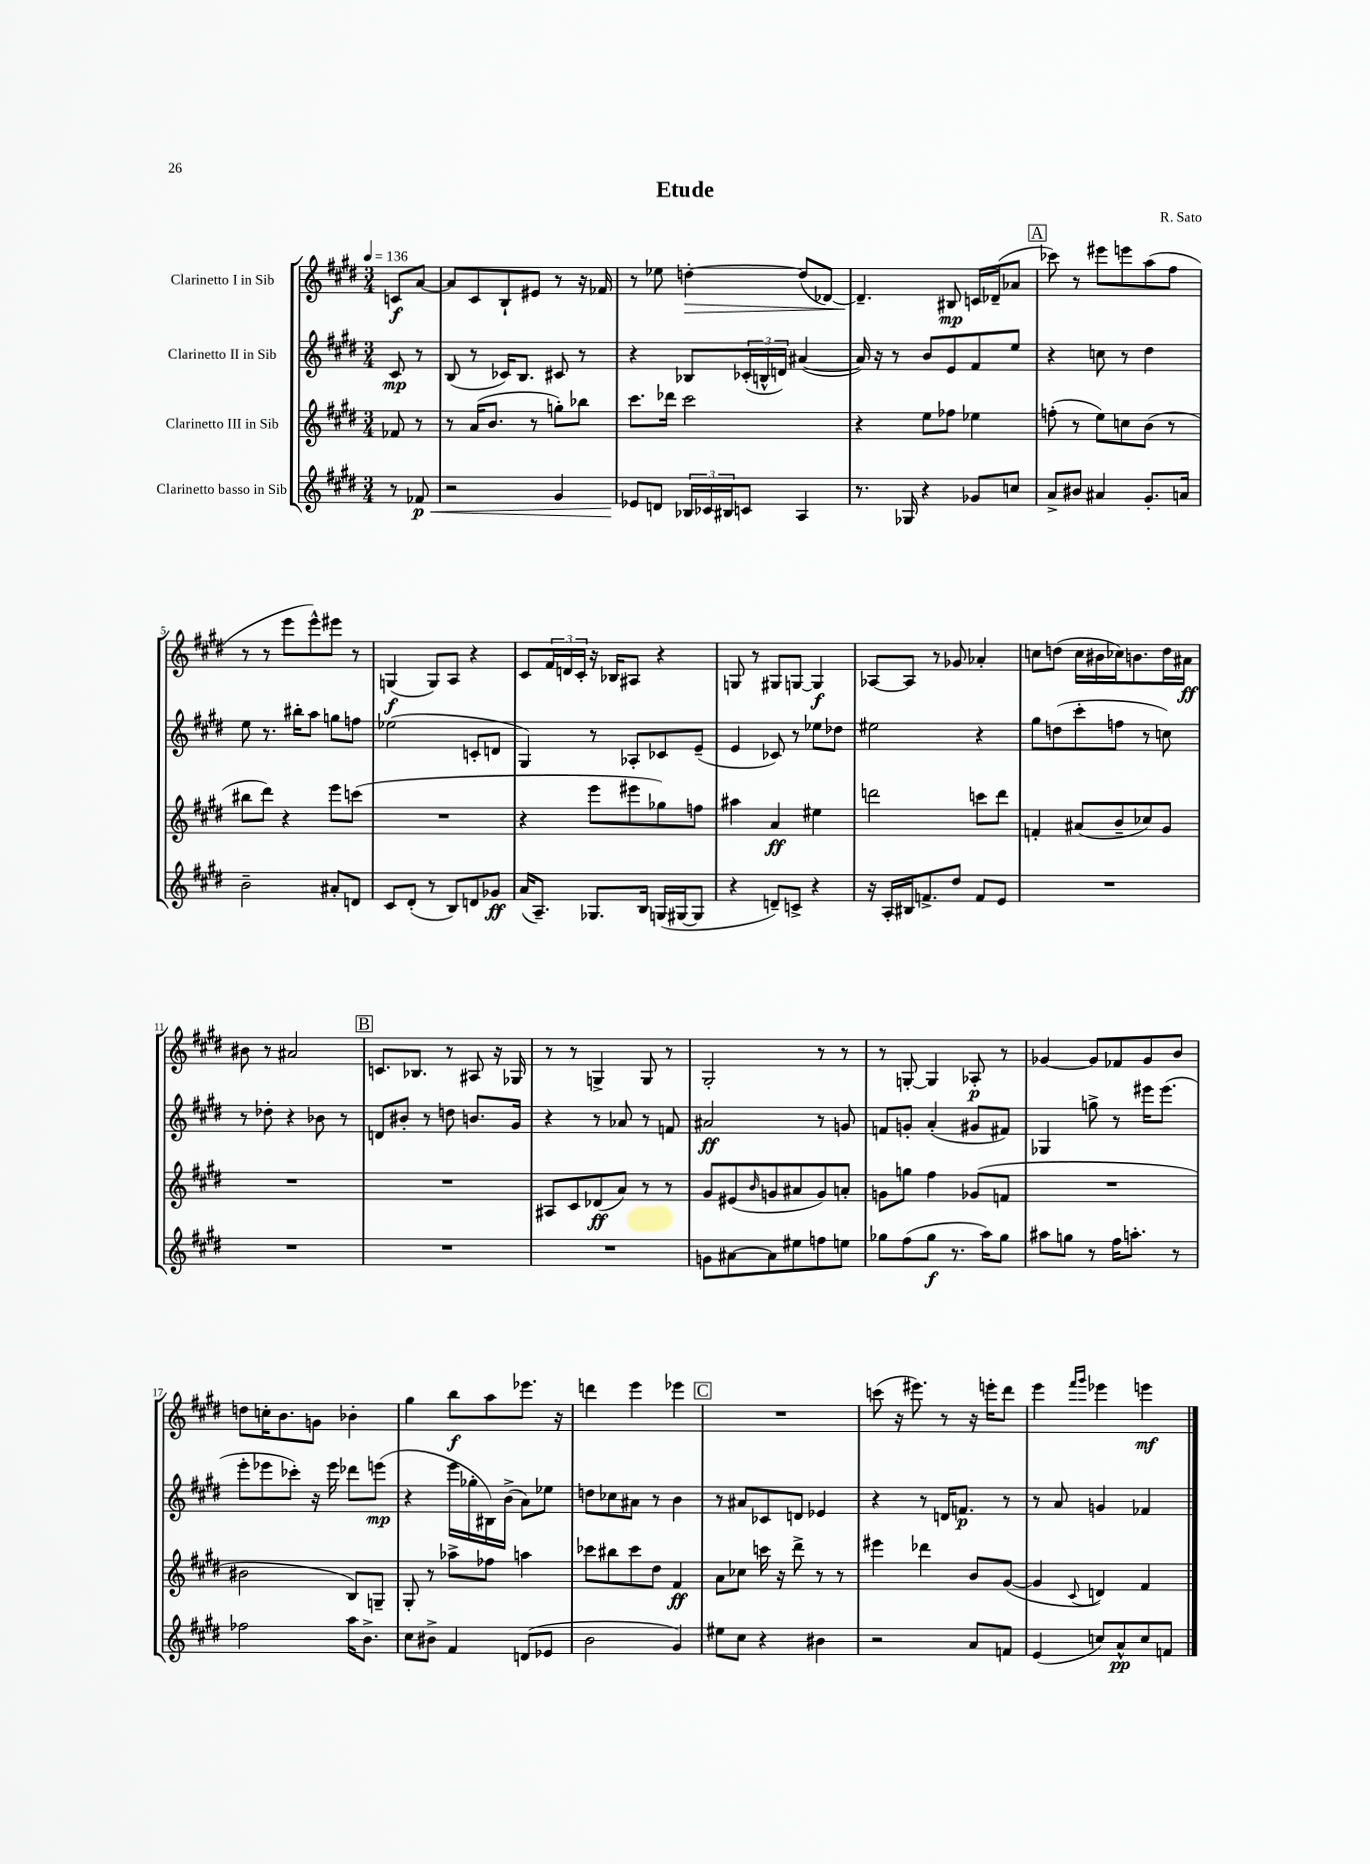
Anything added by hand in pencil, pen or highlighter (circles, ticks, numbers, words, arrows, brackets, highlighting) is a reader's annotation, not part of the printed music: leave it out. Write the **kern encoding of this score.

**kern	**dynam	**kern	**dynam	**kern	**dynam	**kern	**dynam
*part4	*part4	*part3	*part3	*part2	*part2	*part1	*part1
*staff4	*staff4	*staff3	*staff3	*staff2	*staff2	*staff1	*staff1
*I"Clarinetto basso in Sib	*	*I"Clarinetto III in Sib	*	*I"Clarinetto II in Sib	*	*I"Clarinetto I in Sib	*
*clefG2	*	*clefG2	*	*clefG2	*	*clefG2	*
*k[f#c#g#d#]	*	*k[f#c#g#d#]	*	*k[f#c#g#d#]	*	*k[f#c#g#d#]	*
*M3/4	*	*M3/4	*	*M3/4	*	*M3/4	*
*MM136	*	*MM136	*	*MM136	*	*MM136	*
=	=	=	=	=	=	=	=
8r	.	8f-X/	.	8c#/	mp	8cn/L	f
!	!LO:HP:b	!	!	!	!	!	!
8f-X/	< p	8r	.	8r	.	[8a/J	.
=1	=1	=1	=1	=1	=1	=1	=1
2r	.	8r	.	(8B/	.	8a/L]	.
.	.	(16a/KL	.	8r	.	8c#/	.
.	.	8.b/J	.	.	.	.	.
.	.	.	.	16c-X/KL)	.	8B`/	.
.	.	.	.	8.B/J	.	.	.
.	.	8r	.	.	.	8e#X/J	.
4g#/	.	8ggn'\L)	.	8c#X/	.	8r	.
.	.	8bb-X\J	.	8r	.	16r	.
.	.	.	.	.	.	16f-X/	.
=2	=2	=2	=2	=2	=2	=2	=2
8e-X/L	.	8.ccc#\L	.	4r	.	8r	.
8dn/J	[	.	.	.	.	8ee-X\	.
.	.	16ddd-X\Jk	.	.	.	.	.
!	!	!	!	!	!	!	!LO:HP:b
24B-X/LL	.	2ccc#\	.	8B-X/L	.	[4ddn'\	>
24c-X/	.	.	.	.	.	.	.
24B#X/J	.	.	.	.	.	.	.
8cn/J	.	.	.	(24c-X'/L	.	.	.
.	.	.	.	24Bn^^/	.	.	.
.	.	.	.	24dn/JJ)	.	.	.
4A/	.	.	.	([4a#X/	.	(8dd/L]	.
.	.	.	.	.	.	[8d-X/J)	.
=3	=3	=3	=3	=3	=3	=3	=3
8.r	.	4r	.	16a#/])	.	4.d-~/]	.
.	.	.	.	16r	.	.	.
.	.	.	.	8r	.	.	.
16G-X/	.	.	.	.	.	.	.
4r	.	8ee\L	.	8b/L	.	.	.
.	.	8ff-X\J	.	8e/	.	8B#X/	] mp
8g-X/L	.	4ee-X\	.	8f#/	.	16cn/LL	.
.	.	.	.	.	.	(16d-X~/J	.
8ccn/J	.	.	.	8ee/J	.	8a-X/J	.
!!LO:REH:place=s1:t=A
=4	=4	=4	=4	=4	=4	=4	=4
8a^/L	.	(8ffn'\	.	4r	.	8ccc-X\)	.
8b#X/J	.	8r	.	.	.	8r	.
4a#X/	.	8ee\L)	.	8ccn\	.	8eee#X\L	.
.	.	8ccn\	.	8r	.	8eeen\	.
8.g#'/L	.	(8b\J	.	4dd#\	.	(8aa\	.
.	.	8r	.	.	.	8ff#\J	.
16an/Jk	.	.	.	.	.	.	.
!!LO:LB:g=z
=5	=5	=5	=5	=5	=5	=5	=5
2b~\	.	8bb#X\L	.	8ee\	.	8r	.
.	.	8ddd#\J)	.	8.r	.	8r	.
.	.	4r	.	.	.	8eee\L	.
.	.	.	.	16bb#X'\KL	.	.	.
.	.	.	.	8aa\J	.	8eee^^\)	.
8a#X'/L	.	8eee\L	.	8ggn\L	.	8eee#X\J	.
8dn/J	.	(8cccn\J	.	8ffn\J	.	8r	.
=6	=6	=6	=6	=6	=6	=6	=6
8c#/L	.	2.r	.	(2ee-X\	.	(4Gn/	f
(8d#'/J	.	.	.	.	.	.	.
8r	.	.	.	.	.	8G/L)	.
8B/L)	.	.	.	.	.	8A/J	.
8dn/	.	.	.	8cn'/L	.	4r	.
8g-X/J	ff	.	.	8dn/J	.	.	.
=7	=7	=7	=7	=7	=7	=7	=7
(16a/KL	.	4r	.	4G#/)	.	8c#/L	.
8.A~/J)	.	.	.	.	.	.	.
.	.	.	.	.	.	24f#/L	.
.	.	.	.	.	.	24dn/	.
.	.	.	.	.	.	24c#'/JJ	.
8.G-X/L	.	8eee\L	.	8r	.	16r	.
.	.	.	.	.	.	16B-X/KL	.
.	.	8eee#X\	.	8A-X'/L	.	8A#X/J	.
16B/Jk	.	.	.	.	.	.	.
(16Gn/LL	.	8gg-X\)	.	8c-X/	.	4r	.
[16G#X/J	.	.	.	.	.	.	.
8G#/J]	.	8ffn\J	.	(8e~/J	.	.	.
=8	=8	=8	=8	=8	=8	=8	=8
4r	.	4aa#X\	.	4e/	.	8Gn/	.
.	.	.	.	.	.	8r	.
8dn~/L)	.	4a/	ff	8c-X/)	.	8G#X/L	.
8cn^/J	.	.	.	8r	.	[8Gn/J	.
4r	.	4ee#X\	.	8ee-X\L	.	4G/]	f
.	.	.	.	8dd-X\J	.	.	.
=9	=9	=9	=9	=9	=9	=9	=9
16r	.	2dddn\	.	2ee#X\	.	[8A-X/L	.
16A'/LL	.	.	.	.	.	.	.
16B#X/J	.	.	.	.	.	8A-/J]	.
8.fn^/	.	.	.	.	.	.	.
.	.	.	.	.	.	8r	.
8dd#/J	.	.	.	.	.	8g-X/	.
8f/L	.	8cccn\L	.	4r	.	4a-X'/	.
8e/J	.	8ddd\J	.	.	.	.	.
=10	=10	=10	=10	=10	=10	=10	=10
2.r	.	4fn'/	.	8gg#\L	.	8ccn\L	.
.	.	.	.	(8ddn\	.	(8ddn\J	.
.	.	(8a#X/L	.	8ccc#'\	.	16cc\LL	.
.	.	.	.	.	.	16b#X\	.
.	.	8b~/	.	8ffn\J	.	16cc-X\J)	.
.	.	.	.	.	.	8.bn\	.
.	.	8cc-X/)	.	8r	.	.	.
.	.	8g#/J	.	8ccn\)	.	16dd\L	.
.	.	.	.	.	.	16a#X\JJ	ff
!!LO:LB:g=z
=11	=11	=11	=11	=11	=11	=11	=11
2.r	.	2.r	.	8r	.	8b#X\	.
.	.	.	.	8dd-X'\	.	8r	.
.	.	.	.	4r	.	2a#X/	.
.	.	.	.	8b-X\	.	.	.
.	.	.	.	8r	.	.	.
!!LO:REH:place=s1:t=B
=12	=12	=12	=12	=12	=12	=12	=12
2.r	.	2.r	.	8dn/L	.	8.cn/L	.
.	.	.	.	8b#X'/J	.	.	.
.	.	.	.	.	.	8.B-X/J	.
.	.	.	.	8r	.	.	.
.	.	.	.	8ddn\	.	8r	.
.	.	.	.	8.bn/L	.	8A#X/	.
.	.	.	.	.	.	16r	.
.	.	.	.	16g#/Jk	.	16G-X/	.
=13	=13	=13	=13	=13	=13	=13	=13
2.r	.	8A#X/L	.	4r	.	8r	.
.	.	8c#/	.	.	.	8r	.
.	.	(8d-X/	ff	8r	.	4Gn^/	.
.	.	8a/J)	.	8a-X/	.	.	.
.	.	8r	.	8r	.	8G/	.
.	.	8r	.	8fn/	.	8r	.
=14	=14	=14	=14	=14	=14	=14	=14
8gn\L	.	8g#/L	.	2a#X/	ff	2G#'/	.
[8a#X\	.	(8e#X/	.	.	.	.	.
.	.	16qqb/	.	.	.	.	.
8a#\]	.	8gn/	.	.	.	.	.
8ee#X\	.	8a#X/	.	.	.	.	.
8ffn\	.	8g/)	.	8r	.	8r	.
8een\J	.	8an'/J	.	8gn/	.	8r	.
=15	=15	=15	=15	=15	=15	=15	=15
8gg-X\L	.	8gn\L	.	8fn/L	.	8r	.
(8ff#\	.	8ggn\J	.	8gn'/J	.	[8Gn'/	.
8gg-\J	f	4ff#\	.	(4a'/	.	4G/]	.
8.r	.	.	.	.	.	.	.
.	.	(8g-X/L	.	8g#X/L	.	8A-X'/	p
16aa\KL)	.	.	.	.	.	.	.
8gg-\J	.	8fn/J	.	8f#X/J)	.	8r	.
=16	=16	=16	=16	=16	=16	=16	=16
8aa#X\L	.	2.r	.	4G-X/	.	[4g-X/	.
8ggn\J	.	.	.	.	.	.	.
8r	.	.	.	8ggn^\	.	8g-/L]	.
16ff#\KL	.	.	.	8r	.	8f-X/	.
8.aan'\J	.	.	.	.	.	.	.
.	.	.	.	16eee#X\KL	.	8g-/	.
.	.	.	.	(8.eee#\J	.	.	.
8r	.	.	.	.	.	8b/J	.
!!LO:LB:g=z
=17	=17	=17	=17	=17	=17	=17	=17
2ff-X\	.	2b#X\	.	8eee'\L	.	8ddn\L	.
.	.	.	.	8eee-X\	.	16ccn'\K	.
.	.	.	.	.	.	8.b\	.
.	.	.	.	8ccc-X'\J)	.	.	.
.	.	.	.	16r	.	8gn\J	.
.	.	.	.	16eee-\	.	.	.
16aa\KL	.	8B/L)	.	8ddd-X\L	.	4b-X'\	.
8.b^\J	.	.	.	.	.	.	.
.	.	8Gn~/J	.	(8eeen\J	mp	.	.
=18	=18	=18	=18	=18	=18	=18	=18
8cc#\L	.	8G#'/	.	4r	.	4gg#\	.
8b#X^\J	.	8r	.	.	.	.	.
4f#/	.	8aa-X^\L	.	16eee\LL	.	8bb\L	f
.	.	.	.	16gg-X'\	.	.	.
.	.	8ff-X\J	.	16B#X\)	.	8aa\	.
.	.	.	.	(16b^\JJ	.	.	.
(8dn/L	.	4aan\	.	8a\L)	.	8.eee-X\J	.
8e-X/J	.	.	.	8ee-X\J	.	.	.
.	.	.	.	.	.	16r	.
=19	=19	=19	=19	=19	=19	=19	=19
2b\	.	8ccc-X\L	.	8ddn\L	.	4dddn\	.
.	.	8bb#X\	.	8cc-X\	.	.	.
.	.	8ccc-\	.	8a#X\J	.	4eee\	.
.	.	8dd#\J	.	8r	.	.	.
4g#/)	.	4f#/	ff	4b\	.	4eee-X\	.
!!LO:REH:place=s1:t=C
=20	=20	=20	=20	=20	=20	=20	=20
8ee#X\L	.	8a\L	.	8r	.	2.r	.
8cc#\J	.	8cc-X\J	.	8a#X/L	.	.	.
4r	.	16cccn\	.	8c-X/	.	.	.
.	.	16r	.	.	.	.	.
.	.	8ddd#^\	.	8dn/J	.	.	.
4b#X\	.	8r	.	4e-X/	.	.	.
.	.	8r	.	.	.	.	.
=21	=21	=21	=21	=21	=21	=21	=21
2r	.	4eee#X\	.	4r	.	(8cccn\	.
.	.	.	.	.	.	16r	.
.	.	.	.	.	.	8.eee#X\)	.
.	.	4ddd-X\	.	8r	.	.	.
.	.	.	.	16dn/KL	.	8r	.
.	.	.	.	8.fn/J	p	.	.
8a/L	.	8b/L	.	.	.	16r	.
.	.	.	.	.	.	16eeen'\KL	.
8fn/J	.	([8g#/J	.	8r	.	8ddd#\J	.
=22	=22	=22	=22	=22	=22	=22	=22
(4e/	.	4g#/]	.	8r	.	4eee\	.
.	.	.	.	8a/	.	.	.
.	.	.	.	.	.	16qqfff#/LL	.
.	.	8qqc#/	.	.	.	16qqggg#/JJ	.
8ccn/L)	.	4dn/)	.	4gn/	.	4eee-X\	.
8a^^/	pp	.	.	.	.	.	.
8cc/	.	4f#/	.	4f-X/	.	4eeen\	mf
8fn/J	.	.	.	.	.	.	.
==	==	==	==	==	==	==	==
*-	*-	*-	*-	*-	*-	*-	*-
